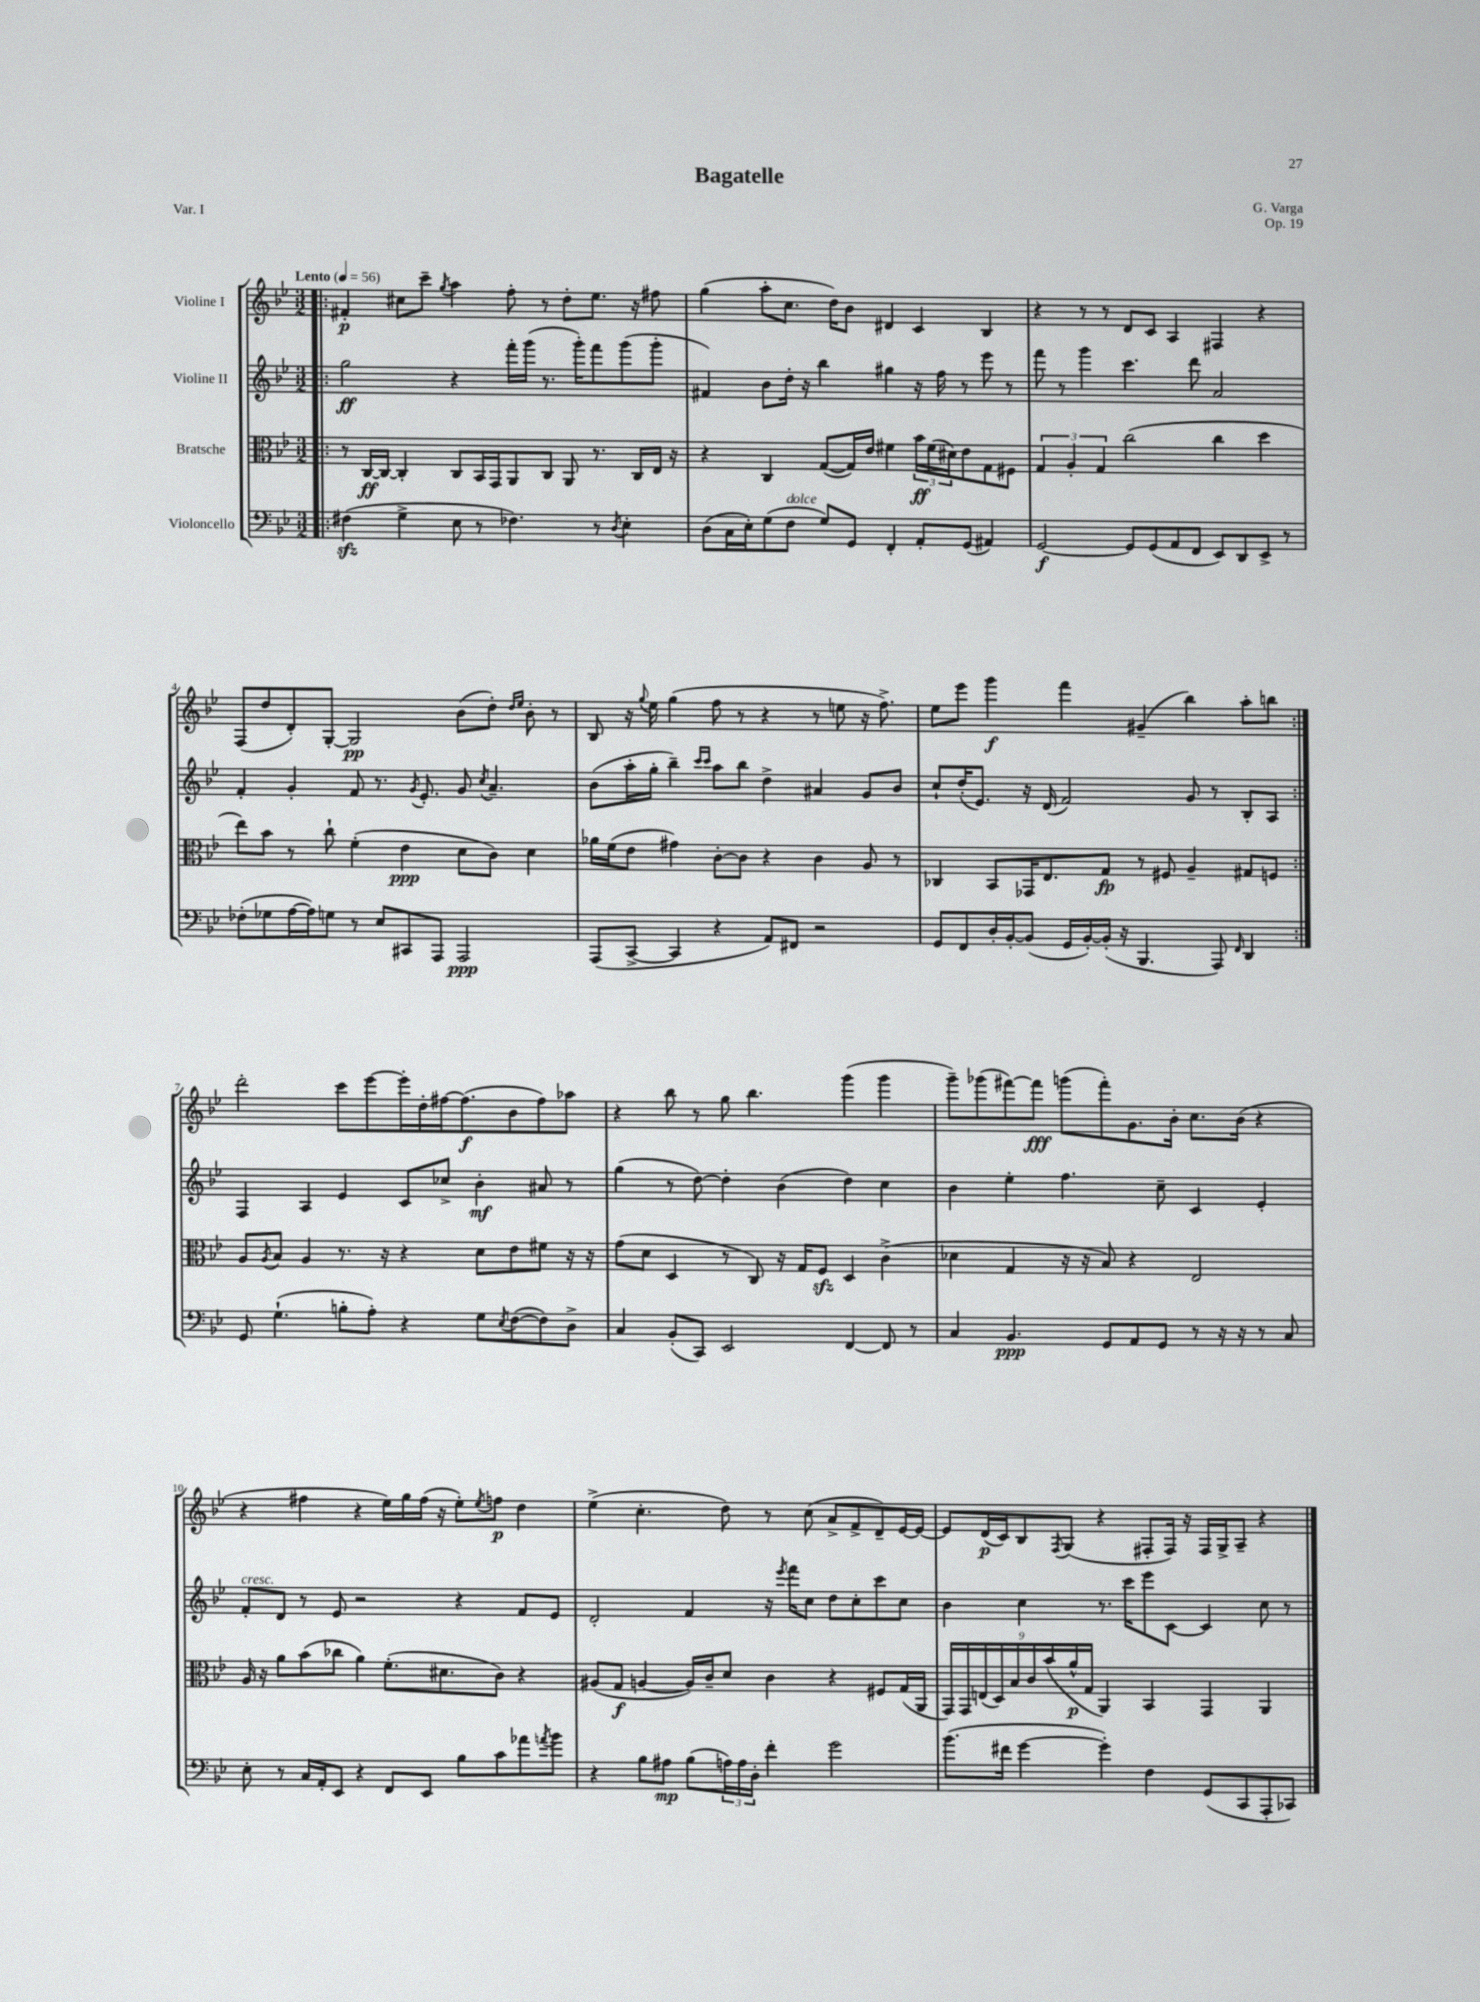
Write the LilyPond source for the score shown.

\header { title = "Bagatelle" composer = "G. Varga" opus = "Op. 19" piece = "Var. I" }
<<
\new StaffGroup <<
\new Staff = "s0" \with { instrumentName = "Violine I" } {
    \clef treble \key bes \major \numericTimeSignature \time 3/2 \tempo "Lento" 4 = 56
    \repeat volta 2 { \bar ".|:" fis'4-.\p cis''8 c'''8-- \acciaccatura { g''8 } a''4 f''8-. r8 d''8-. ees''8. r16 fis''8 |
    g''4( a''8-. c''8. d''16) bes'8 dis'4 c'4 bes4 |
    r4 r8 r8 d'8 c'8 a4 fis4 r4 |
    f8( d''8 d'8-.) g8~-. g2\pp bes'8( d''8-.) \grace { d''16 ees''16 } bes'8-. r8 |
    bes8 r16 \appoggiatura { g''8 } ees''16 g''4( f''8 r8 r4 r8 e''8 r16 f''8.->) |
    ees''8 ees'''8 g'''4\f f'''4 gis'4--( bes''4) a''8-. b''8 | }
    d'''2-. c'''8 ees'''8~ ees'''16-. d''16-. fis''16~ fis''8.\f( bes'8 fis''8) aes''8 |
    r4 bes''8 r8 g''8 bes''4. g'''4( g'''4 |
    g'''8--) ges'''8( fis'''8~) fis'''8\fff g'''8( fis'''8-.) g'8. bes'16-. c''8. bes'16( r4 |
    r4 fis''4 r4 ees''16) g''16 fis''16( r16 ees''8-.) \acciaccatura { ees''8 } f''8\p d''4 |
    ees''4->( c''4.-. d''8) r8 c''8( a'8-> f'8-> d'8--) ees'16~ ees'16~ |
    ees'8 d'16\p( c'16) bes8 \acciaccatura { f8 } g8( r4 fis8-. fis16) r16 fis16 g16-> a8-- r4 \bar "|." |
}
\new Staff = "s1" \with { instrumentName = "Violine II" } {
    \clef treble \key bes \major \numericTimeSignature \time 3/2
    \repeat volta 2 { \bar ".|:" g''2\ff r4 f'''16-. g'''16( r8. g'''16-.) f'''8 g'''8( g'''8-. |
    fis'4) bes'8 d''16-. r16 bes''4 gis''4 r16 f''16 r8 ees'''8 r8 |
    f'''8 r8 g'''4 c'''4. d'''8 a'2 |
    f'4-. g'4-. f'8 r8. \acciaccatura { g'8 } ees'8.-. g'8 \acciaccatura { c''8 } a'4.-- |
    bes'8( a''16-. g''16-. bes''4--) \grace { c'''16 c'''16 } a''8 bes''8 d''4-> ais'4 g'8 bes'8 |
    c''8-! d''16-.( ees'8.) r16 d'16( f'2) g'8 r8 bes8-. a8 | }
    f4 a4 ees'4 c'8 ces''8-> bes'4-.\mf ais'8 r8 |
    g''4( r8 d''8~) d''4-. bes'4( d''4) c''4 |
    bes'4 ees''4-. f''4. c''8-- c'4 ees'4-. |
    f'8-.^\markup { \italic "cresc." } d'8 r8 ees'8 r2 r4 f'8 ees'8 |
    d'2-. f'4 r16 \acciaccatura { ees'''8 } f'''16 c''8 d''8 c''8-. c'''8 c''8 |
    bes'4 c''4 r8. c'''16 ees'''8 c'8~ c'4 c''8 r8 \bar "|." |
}
\new Staff = "s2" \with { instrumentName = "Bratsche" } {
    \clef alto \key bes \major \numericTimeSignature \time 3/2
    \repeat volta 2 { \bar ".|:" r8 c16~\ff c16~ c4-. c8 bes,16 g,16 a,8 c8 a,8 r8. c16 ees16 r16 |
    r4 c4 g8~( g16) ees'16 fis'4 \tuplet 3/2 { bes'16\ff fis'16( dis'16) } ees'8 g8 fis8 |
    \tuplet 3/2 { g4 a4-. g4 } c''2( c''4 d''4 |
    ees''8) bes'8 r8 c''8-! f'4-.( ees'4\ppp d'8 c'8) d'4 |
    aes'16 f'16( ees'8 gis'4) c'8~-. c'8 r4 c'4 a8 r8 |
    ces4 bes,8 ges,16 ees8. g8\fp r8 fis8 a4-- gis8 f8 | }
    a8 \acciaccatura { a8 } bes8 a4 r8. r16 r4 d'8 ees'8 fis'8 r16 r16 |
    g'8( d'8 d4 r8 c8) r16 g16 f8\sfz d4 c'4->( |
    des'4 g4 r16 r16 bes8) r4 ees2 |
    a16 r16 a'8 bes'8( ces''8 a'4) f'8.-.( dis'8. c'8) r4 |
    ais8( g8\f a4~ a16) c'16-- d'8 c'4 r4 fis8 g16( a,16 |
    \tuplet 9/8 { g,16) g,16 e16( d16) bes16 c'16 bes'16( a'16-^\p g16 } a,4) bes,4 g,4 a,4 \bar "|." |
}
\new Staff = "s3" \with { instrumentName = "Violoncello" } {
    \clef bass \key bes \major \numericTimeSignature \time 3/2
    \repeat volta 2 { \bar ".|:" fis4\sfz( g4-> ees8 r8 fes4.) r8 \acciaccatura { d8 } ees4-. |
    d8( c16 ees16-.) g8( f8^\markup { \italic "dolce" } g8) g,8 f,4-. a,8-. g,8( ais,4) |
    g,2~\f g,8 g,8( a,8 f,8 ees,8) d,8 ees,8-> r8 |
    fes8-.( ges8 a16~ a16) g8 r8 ees8 cis,8 a,,8 a,,2\ppp |
    a,,8( c,8~-> c,4 r4 a,8) fis,8 r2 |
    g,8 f,8 d16-. bes,16~-. bes,8( g,16 bes,16~-.) bes,16-.( r16 bes,,4. a,,8) \grace { f,16 } d,4 | }
    g,8 g4.-!( b8-. a8-.) r4 g8 \acciaccatura { ees8 } f8~( f8) d8-> |
    c4 bes,8-.( c,8) ees,2 f,4~ f,8 r8 |
    c4 bes,4.\ppp g,8 a,8 g,8 r8 r16 r16 r8 c8 |
    ees8-. r8 c16 a,16-. ees,8 r4 f,8 ees,8 bes8 c'8 aes'8 \acciaccatura { a'8 } bes'8 |
    r4 bes8 ais8\mp bes8( \tuplet 3/2 { a16) a16 d16-. } f'4-. g'2 |
    bes'8.( fis'16 g'4~ g'4-.) f4 g,8( c,8 a,,8-. ces,8) \bar "|." |
}
>>
>>
